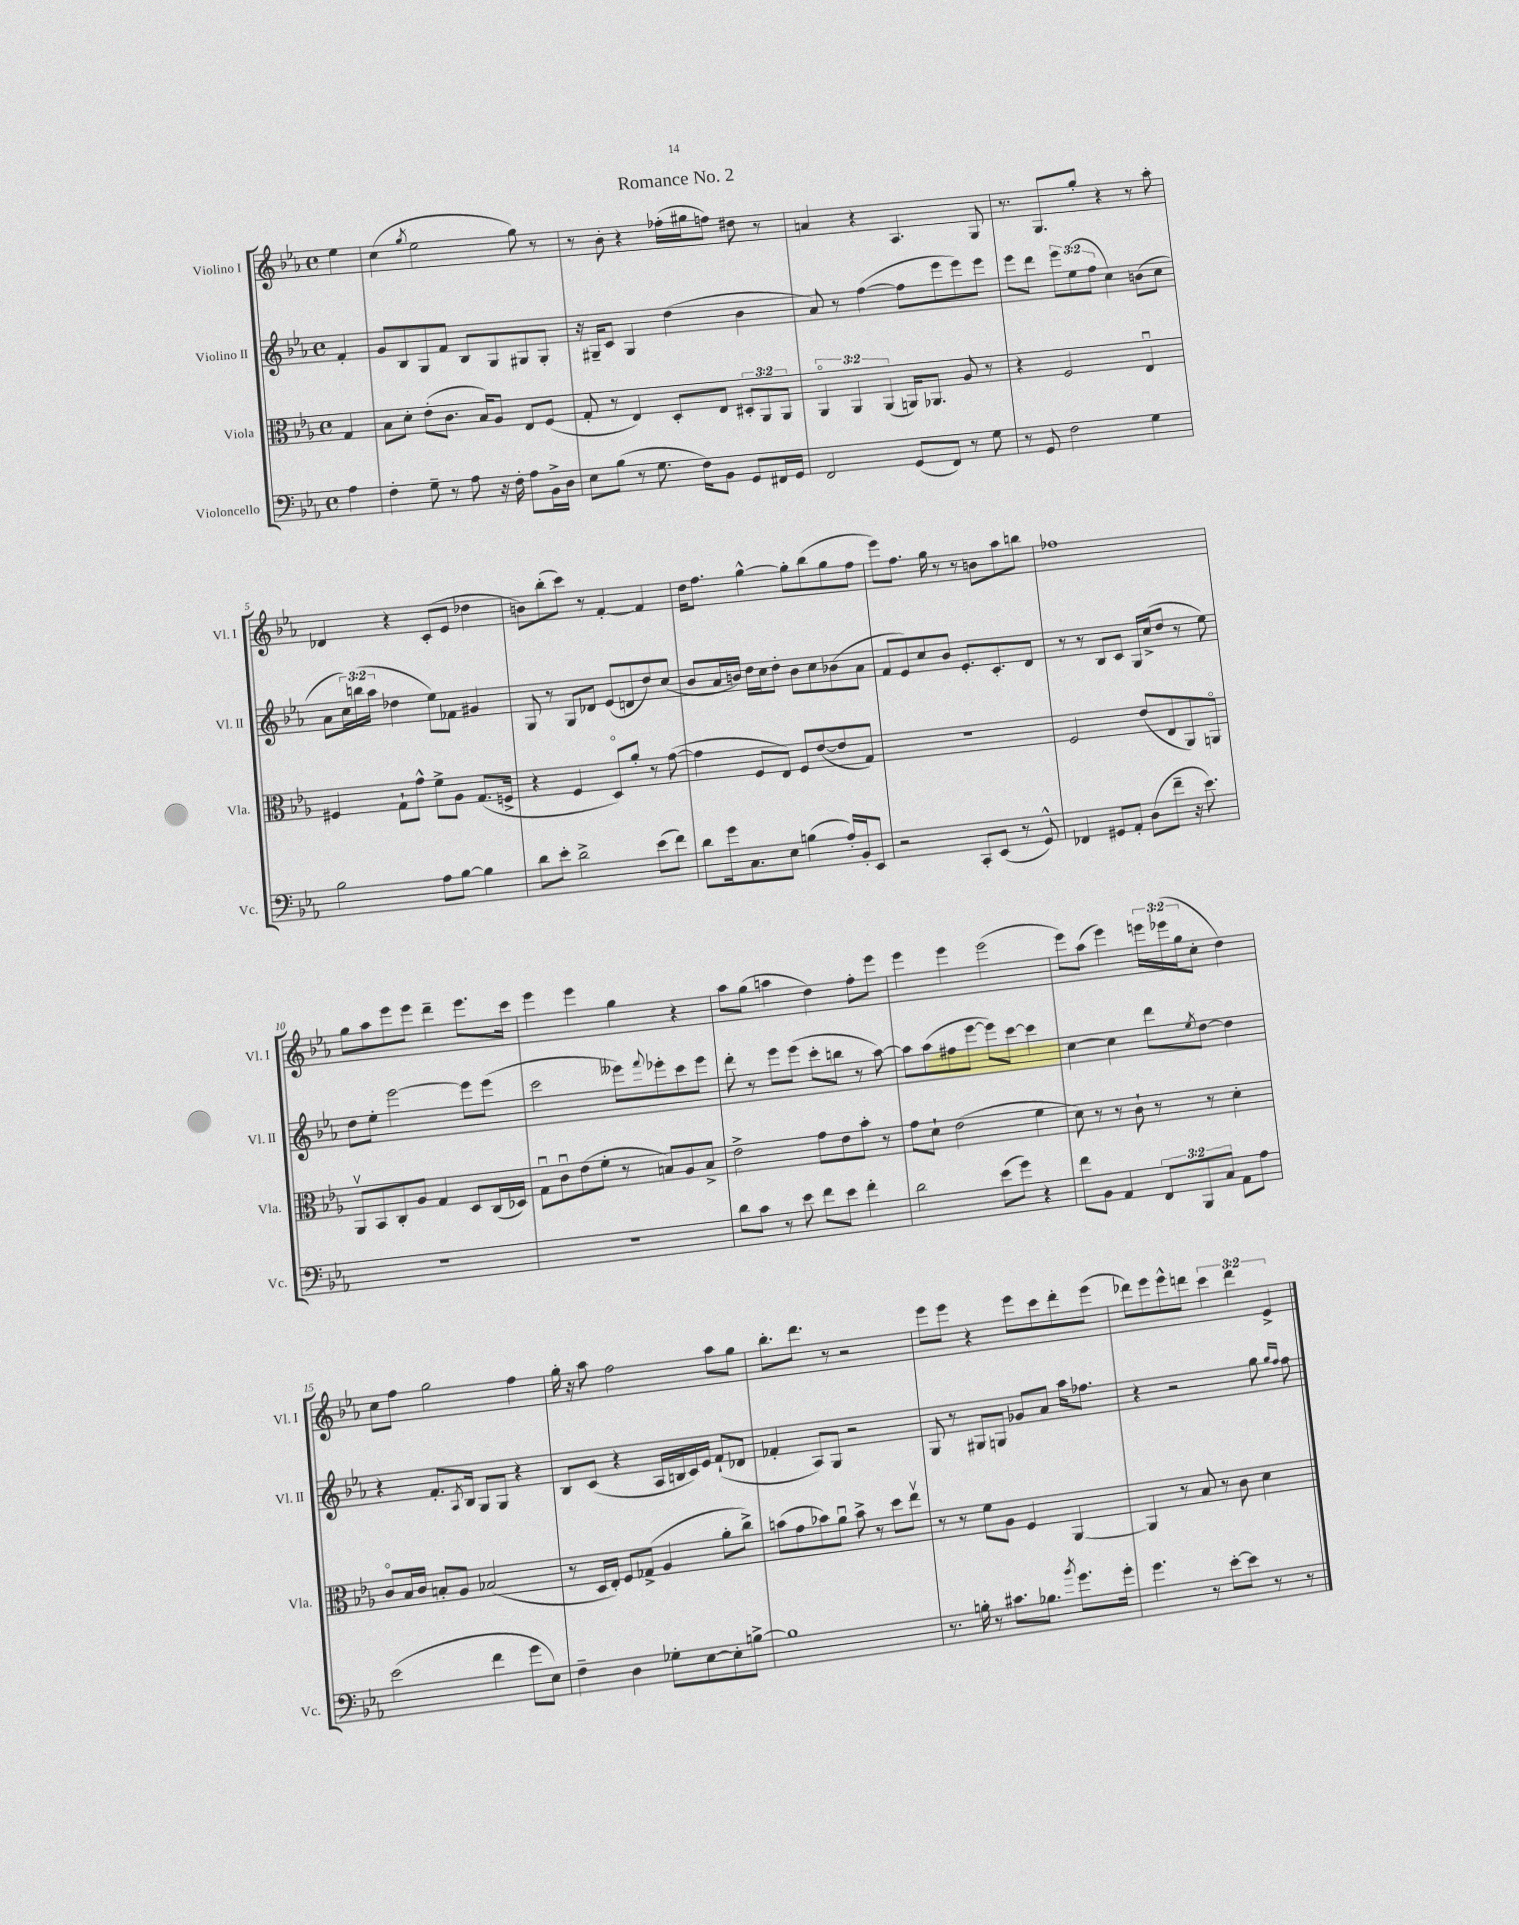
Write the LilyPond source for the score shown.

\header { title = "Romance No. 2" }
<<
\new StaffGroup <<
\new Staff = "s0" \with { instrumentName = "Violino I" shortInstrumentName = "Vl. I" } {
    \clef treble \key ees \major \defaultTimeSignature \time 4/4 \override Staff.TupletNumber.text = #tuplet-number::calc-fraction-text \partial 4
    ees''4 |
    c''4( \acciaccatura { g''8 } ees''2 g''8) r8 |
    r8 bes'8-. r4 fes''16-.( gis''16 f''8) dis''8 r8 |
    a'4 r4 aes4. g8 |
    r8. g8. g''8-. r4 r8 aes''8-. |
    des'4 r4 c'8-.( ees'8 des''4 |
    b'8) bes''8-.( c'''8) r8 f'4~-. f'4 |
    d''16 f''8. g''4~-^ g''8-. bes''8( g''8 f''8 |
    ees'''8) f''8. g''16 r8 r8 b'8 aes''8 b''8 |
    fes''1 |
    g''8 aes''8 ees'''8 ees'''8 d'''4-- ees'''8. c'''16 |
    ees'''4 ees'''4 g''4 r4 |
    aes''8 g''8( a''4 d''4) f''8-. ees'''8 |
    ees'''4 ees'''4 ees'''2( |
    ees'''8) aes''8( ees'''4) \tuplet 3/2 { e'''16 ees'''16( g''16 } c''8-. d''4) |
    c''8 f''8 g''2 f''4 |
    g''16-. r16 aes''8 f''2 aes''8 g''8 |
    bes''8.-. d'''8. r8 r2 |
    ees'''8 ees'''8 r4 ees'''8 c'''8 d'''8-. ees'''8( |
    des'''8) ees'''8 ees'''8-^ d'''8 \tuplet 3/2 { c'''4 d'''4 ees'4-> } \bar "|." |
}
\new Staff = "s1" \with { instrumentName = "Violino II" shortInstrumentName = "Vl. II" } {
    \clef treble \key ees \major \defaultTimeSignature \time 4/4 \override Staff.TupletNumber.text = #tuplet-number::calc-fraction-text \partial 4
    f'4-. |
    g'8 bes8 g8 f'8 bes8 g8 gis8 gis8-. |
    r16 gis16-- c'8 gis4 d''4( bes'4 |
    aes'8) r8 f''4~( f''8 ees'''8 ees'''8) ees'''8 |
    ees'''8 d'''8 \tuplet 3/2 { ees'''8 ees''8( f''8 } c''4) b'8( c''8 |
    aes'8 \tuplet 3/2 { c''16) b''16( aes''16 } des''4 ees''8) fes'8 gis'4 |
    g8 r8 g8 des'8 ees'8( d'8 d''8) c''8( |
    bes'8 aes'16 b'16) d''16 c''16 d''8-. b'8 c''8 bes'8( aes'8 |
    f'8 ees'8) c''8 bes'8 ees'8.-. c'8.-. d'8 |
    r8 r8 bes8 c'8 g16 c''16->( d''8 r8 ees''8) |
    d''8 ees''8-. ees'''2~ ees'''8 ees'''8( |
    c'''2 eeses'''8) \appoggiatura { f'''8 } ees'''8-. c'''8 ees'''8 |
    d'''8-. r8 ees'''8 ees'''8( c'''8-. b''8 r8 aes''8~) |
    aes''8 aes''8( fis''8 ees'''8~ ees'''8) c'''8~ c'''4 |
    c''4~ c''4 d'''8 \acciaccatura { ees''8 } d''8~ d''4 |
    r4 f'8.-. \acciaccatura { aes8 } bes16 g8 g8 r4 |
    bes8 c'8( r4 aes16 b16 c'16) ees'16 f'8-!( des'8 |
    fes'4-. aes8) g8 r2 |
    g8 r8 gis8 g8 ges'8 aes'8 aes''16 fes''8. |
    r4 r2 g''8 \grace { g''16 f''16 } f''8 \bar "|." |
}
\new Staff = "s2" \with { instrumentName = "Viola" shortInstrumentName = "Vla." } {
    \clef alto \key ees \major \defaultTimeSignature \time 4/4 \override Staff.TupletNumber.text = #tuplet-number::calc-fraction-text \partial 4
    g4 |
    bes8 d'8-. ees'8-.( c'8. bes16) aes8 ees8 f8( |
    g8-. r8 ees4) d8-. ees8 \tuplet 3/2 { dis8-. aes,8 aes,8 } |
    \tuplet 3/2 { aes,4\flageolet aes,4 aes,4( } a,16) aes,8. aes8 r8 |
    r4 f2 ees4\downbow |
    fis4 g8-! g'8-^ f'8-> aes8 g8.( f16-> |
    r4 f4 d8\flageolet) aes'8-. r8 g'8~( |
    g'4 f8 ees8) f8 ees'8~( ees'8 g8) |
    R1 |
    f2 ees'8( ees8 aes,8) a,8\flageolet |
    aes,8\upbow bes,8 c8-. aes8 g4 d8 c16( des16) |
    g8\downbow c'8\downbow ees'8( f'8-. r8 b8) aes8 b8-> |
    ees'2-> g'8 ees'8 bes'8-. r8 |
    g'8 d'8-! ees'2( f'4 |
    d'8) r8 r8 c'8-! r8 r8 d'4-. |
    c'8\flageolet bes16 c'16 b8-. aes8 bes2( |
    r8 d16 ees16-.) f8 ges8->( aes4 aes'8-. c''8->) |
    b'8( g'8 bes'8) aes'8\downbow bes'8-> r8 d''8 ees''8\upbow |
    r8 r8 f'8 aes8 f4 aes,4~ |
    aes,4 r8 bes8 r8 c'8 d'4 \bar "|." |
}
\new Staff = "s3" \with { instrumentName = "Violoncello" shortInstrumentName = "Vc." } {
    \clef bass \key ees \major \defaultTimeSignature \time 4/4 \override Staff.TupletNumber.text = #tuplet-number::calc-fraction-text \partial 4
    aes4 |
    f4-. g8-- r8 aes8 r16 f16-. aes8 bes,16-> d16 |
    ees8 bes8( r8 g8. f16) bes,8 g,8 fis,16 g,16 |
    f,2 g,8( f,8) r8 g8 |
    r8 g,8 f2 g4 |
    bes2 aes8 bes8~ bes4 |
    d'8 ees'8-. d'2-> ees'8( f'8) |
    d'8 g'16 c8. ees8 b4( aes16-.) bes,16-. ees,8 |
    r2 c,8-. ees,8( r8 g,8-^) |
    fes,4 gis,8 aes,8-. d8( f'8-- r16 ees'8.) |
    R1 |
    R1 |
    d'8 c'8 r8 ees'8 f'8 ees'8 f'4-. |
    d'2 ees'8( g'8) r4 |
    f'8 bes,8 aes,4 \tuplet 3/2 { f,8 bes,,8 c8 } aes,8 aes8 |
    ees'2( f'4 g'8 ees8) |
    f4-- d4 ges8-. ees8~ ees8-. b8~-> |
    b1 |
    r8. b16-. r8 cis'8. bes8. \acciaccatura { bes'8 } g'8. g'16-. |
    g'4. r8 ees'8~-. ees'8 r8 r8 \bar "|." |
}
>>
>>
